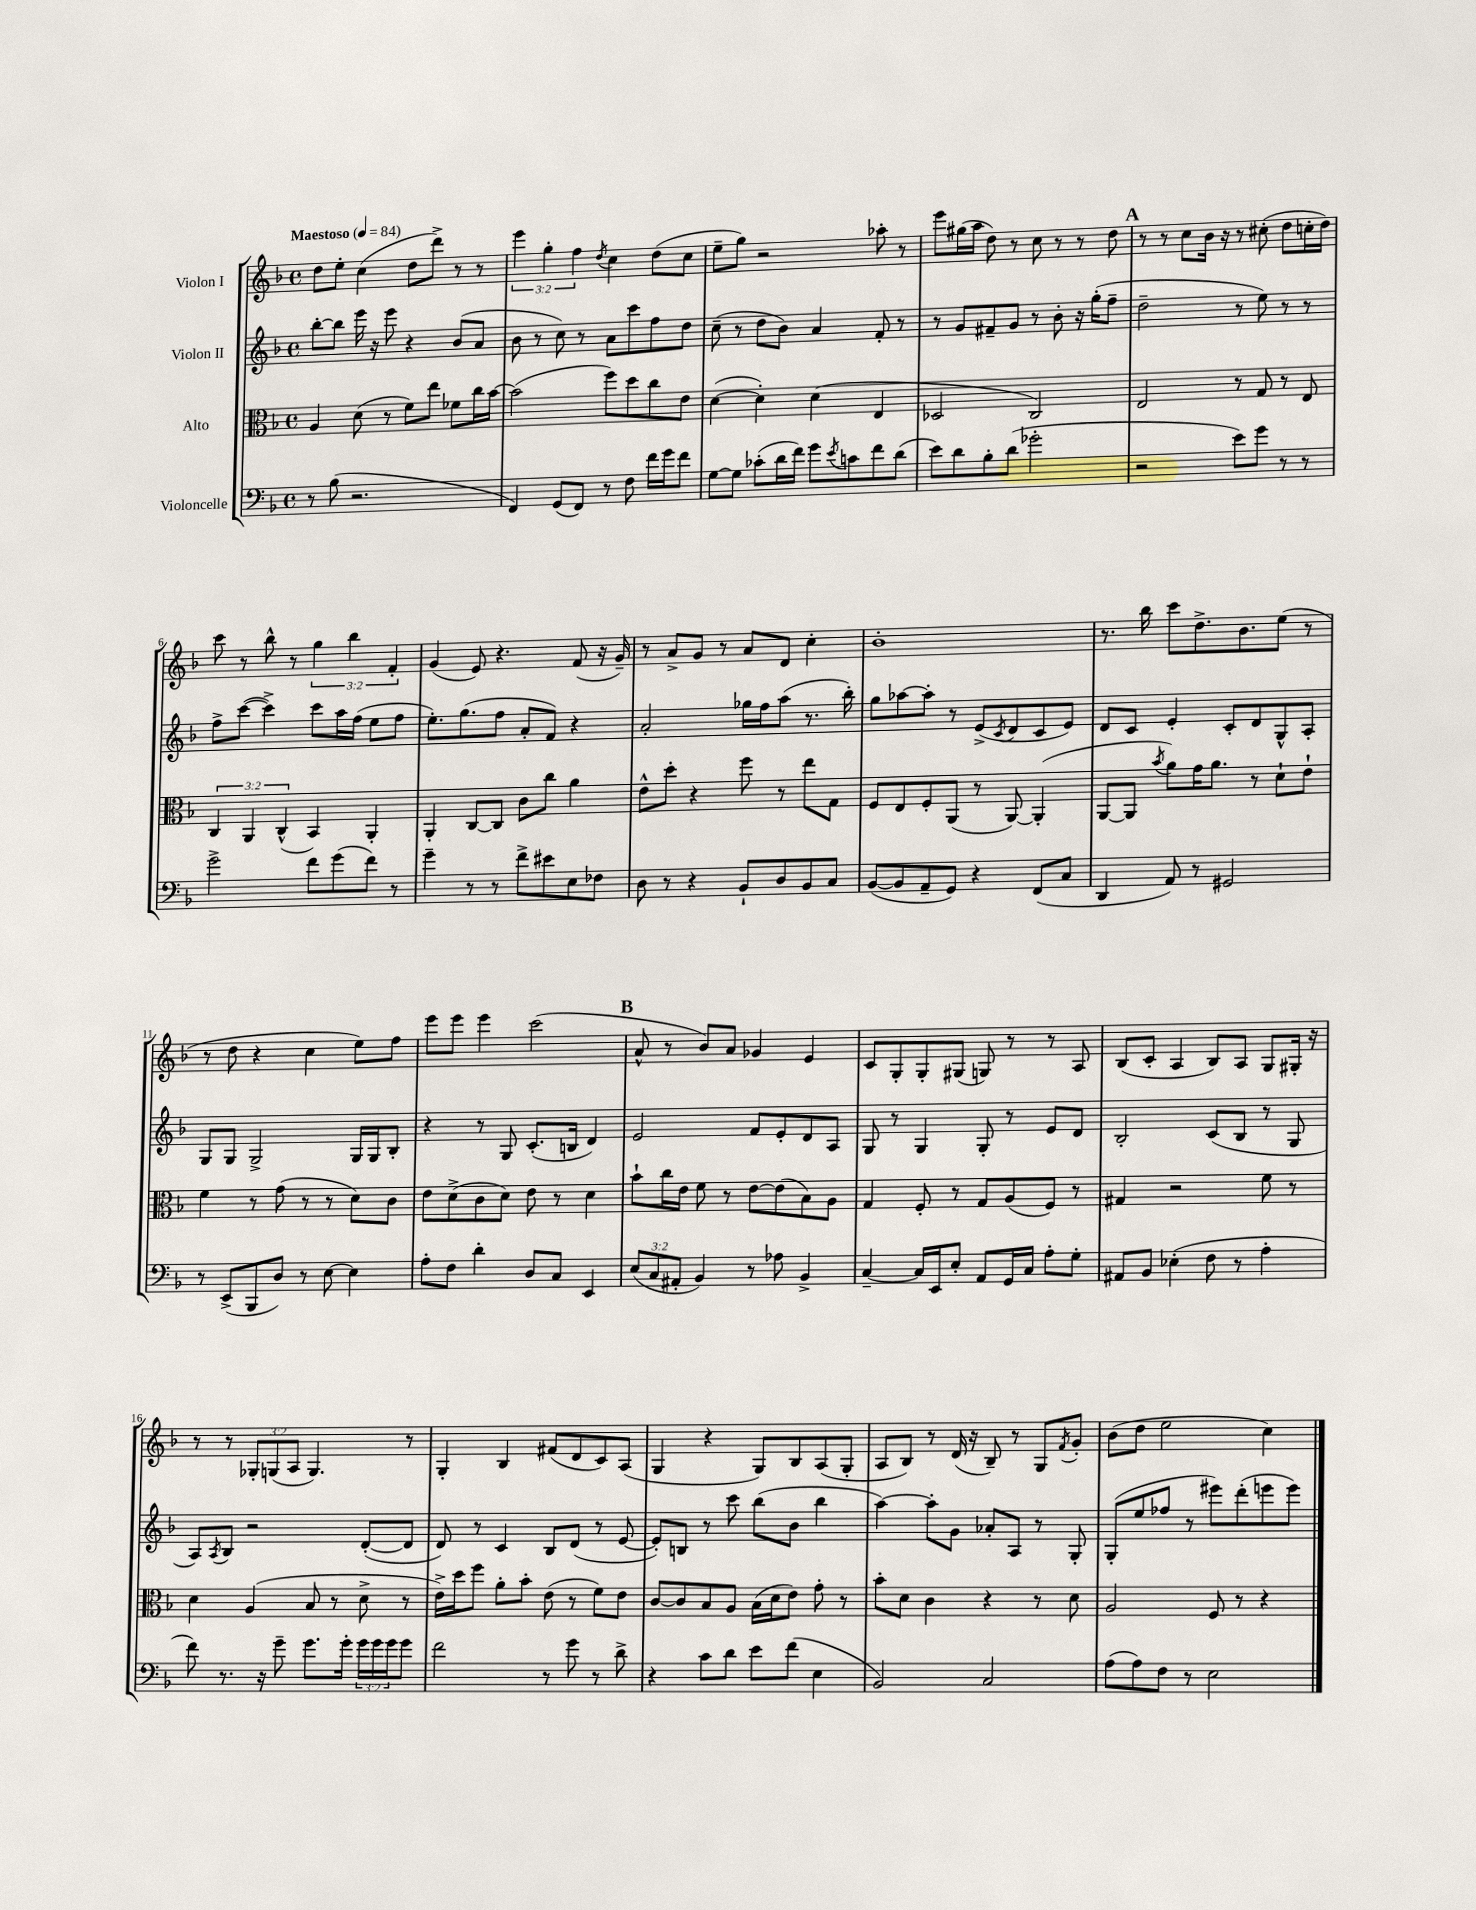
<<
\new StaffGroup <<
\new Staff = "s0" \with { instrumentName = "Violon I" } {
    \clef treble \key f \major \defaultTimeSignature \time 4/4 \override Staff.TupletNumber.text = #tuplet-number::calc-fraction-text \tempo "Maestoso" 4 = 84
    d''8 e''8-. c''4( d''8 d'''8->) r8 r8 |
    \tuplet 3/2 { e'''4 g''4-. f''4 } \acciaccatura { d''8 } c''4 d''8( c''8 |
    e''8-- g''8) r2 aes''8-. r8 |
    e'''8 gis''16( a''16 d''8) r8 c''8 r8 r8 d''8 |
    \mark \markup { \bold "A" } r8 r8 c''8 bes'16 r16 r8 cis''8-.( d''8 c''16-. d''16) |
    c'''8 r8 bes''8-^ r8 \tuplet 3/2 { g''4 bes''4 f'4-. } |
    g'4( e'8) r4. f'8( r16 g'16--) |
    r8 a'8-> g'8 r8 a'8 d'8 c''4-. |
    bes'1-. |
    r8. bes''16 c'''8 d''8.-> bes'8. e''8( r8 |
    r8 d''8 r4 c''4 e''8) f''8 |
    e'''8 e'''8 e'''4 c'''2( |
    \mark \markup { \bold "B" } a'8-^ r8 bes'8) a'8 ges'4 e'4 |
    c'8 g8-. g8-. gis8( g8) r8 r8 a8 |
    bes8( c'8-. a4 bes8) a8 g8 gis16-. r16 |
    r8 r8 \tuplet 3/2 { ges8-. g8( a8 } g4.) r8 |
    g4-. bes4 fis'8( d'8 c'8) a8( |
    g4 r4 g8) bes8 a8( g8-. |
    a8 bes8) r8 d'16( r16 bes8--) r8 g8 \acciaccatura { f'8 } g'8-. |
    bes'8( d''8 e''2 c''4) \bar "|." |
}
\new Staff = "s1" \with { instrumentName = "Violon II" } {
    \clef treble \key f \major \defaultTimeSignature \time 4/4
    bes''8~-. bes''8 e'''16 r16 e'''8 r4 bes'8( a'8 |
    bes'8 r8 c''8) r8 a'8 c'''8 f''8 d''8 |
    c''8--( r8 d''8 bes'8) a'4 f'8-. r8 |
    r8 g'8 fis'8-- g'8 r8 bes'8-. r16 g''16-.( f''8-- |
    \mark \markup { \bold "A" } d''2-- r8 e''8) r8 r8 |
    f''8-> c'''8~( c'''4->) c'''8 a''16 f''16( e''8 f''8 |
    e''8.-.) g''8.( f''8 a'8-. f'8) r4 |
    a'2-. ges''16 f''16 a''8( r8. bes''16-.) |
    g''8 aes''8~ aes''8-. r8 e'8->( \acciaccatura { c'8 } d'8 c'8 e'8) |
    d'8 c'8 e'4-. c'8-. d'8 g8-^ a8-. |
    g8 g8 g2-> g16 g16 bes8-. |
    r4 r8 g8 c'8.-.( b16 d'4) |
    \mark \markup { \bold "B" } e'2 f'8 e'8-. d'8 a8 |
    g8 r8 g4 g8-. r8 e'8 d'8 |
    bes2-. c'8( bes8 r8 g8 |
    a8) \acciaccatura { a8 } bes8 r2 d'8~-.( d'8 |
    d'8) r8 c'4 bes8 d'8( r8 e'8~ |
    e'8-.) b8 r8 c'''8 bes''8( bes'8 bes''4 |
    a''4~) a''8-. g'8 aes'8-. a8 r8 g8-. |
    g8-.( e''8 fes''8 r8 eis'''8) d'''8-.( e'''8 e'''8) \bar "|." |
}
\new Staff = "s2" \with { instrumentName = "Alto" } {
    \clef alto \key f \major \defaultTimeSignature \time 4/4 \override Staff.TupletNumber.text = #tuplet-number::calc-fraction-text
    a4 d'8( r8 f'8) e''8 fes'8 c''16 bes'16~ |
    bes'2( f''8) d''8 c''8 e'8 |
    d'4~( d'4-.) d'4( e4 |
    des2 c2) |
    \mark \markup { \bold "A" } e2 r8 g8 r8 e8 |
    \tuplet 3/2 { c4 a,4 c4-^( } bes,4) a,4-. |
    a,4-. c8~ c8 c'8 c''8 a'4 |
    e'8-^ d''8-. r4 f''8 r8 e''8 g8 |
    f8 e8 f8-. a,8( r8 a,8~) a,4-.( |
    a,8~ a,8 \acciaccatura { bes'8 } a'8) g'16 a'8. r8 d'8-! e'8-! |
    f'4 r8 g'8( r8 r8 d'8) c'8 |
    e'8 d'8->( c'8 d'8) e'8 r8 d'4 |
    \mark \markup { \bold "B" } bes'8-! c''16 e'16 f'8 r8 e'8~ e'8( bes8) a8 |
    g4 f8-. r8 g8 a8( f8) r8 |
    gis4 r2 f'8 r8 |
    d'4 a4( bes8 r8 d'8-> r8 |
    e'16->) d''16 f''8 a'8-. bes'8-. e'8( r8 f'8) e'8 |
    c'8~ c'8 bes8 a8 bes16( d'16 e'8) g'8-. r8 |
    bes'8-. d'8 c'4 r4 r8 d'8 |
    a2 f8 r8 r4 \bar "|." |
}
\new Staff = "s3" \with { instrumentName = "Violoncelle" } {
    \clef bass \key f \major \defaultTimeSignature \time 4/4 \override Staff.TupletNumber.text = #tuplet-number::calc-fraction-text
    r8 bes8( r2. |
    f,4) g,8( f,8) r8 f8 f'16 g'16 f'8 |
    g8~ g8 ces'8-.( d'16 f'16) g'8 \acciaccatura { e'8 } c'8 f'8 d'8( |
    e'8) d'8 bes8-. d'8( ges'2-. |
    \mark \markup { \bold "A" } r2 e'8) g'8 r8 r8 |
    g'2-> f'8 g'8( f'8) r8 |
    g'4-- r8 r8 f'8-> eis'8 e8 fes8 |
    d8 r8 r4 bes,8-! d8 bes,8 c8 |
    bes,8~( bes,8 a,8-- g,8) r4 f,8( c8 |
    d,4 a,8) r8 gis,2 |
    r8 e,8->( bes,,8 d8) r8 e8~ e4 |
    a8-. f8 d'4-. d8 c8 e,4 |
    \mark \markup { \bold "B" } \tuplet 3/2 { e8( c8 ais,8-. } bes,4) r8 aes8 bes,4-> |
    c4~-- c16 e,16 e8-. a,8 g,16 c16 a8-. g8-. |
    ais,8 bes,8 ees4-.( f8 r8 a4-. |
    f'8) r8. r16 g'8-- g'8. g'16-. \tuplet 3/2 { g'16 g'16 g'16 } g'8 |
    f'2 r8 g'8 r8 d'8-> |
    r4 c'8 d'8 e'8 f'8( e4 |
    bes,2) c2 |
    a8( a8) f8 r8 e2 \bar "|." |
}
>>
>>
